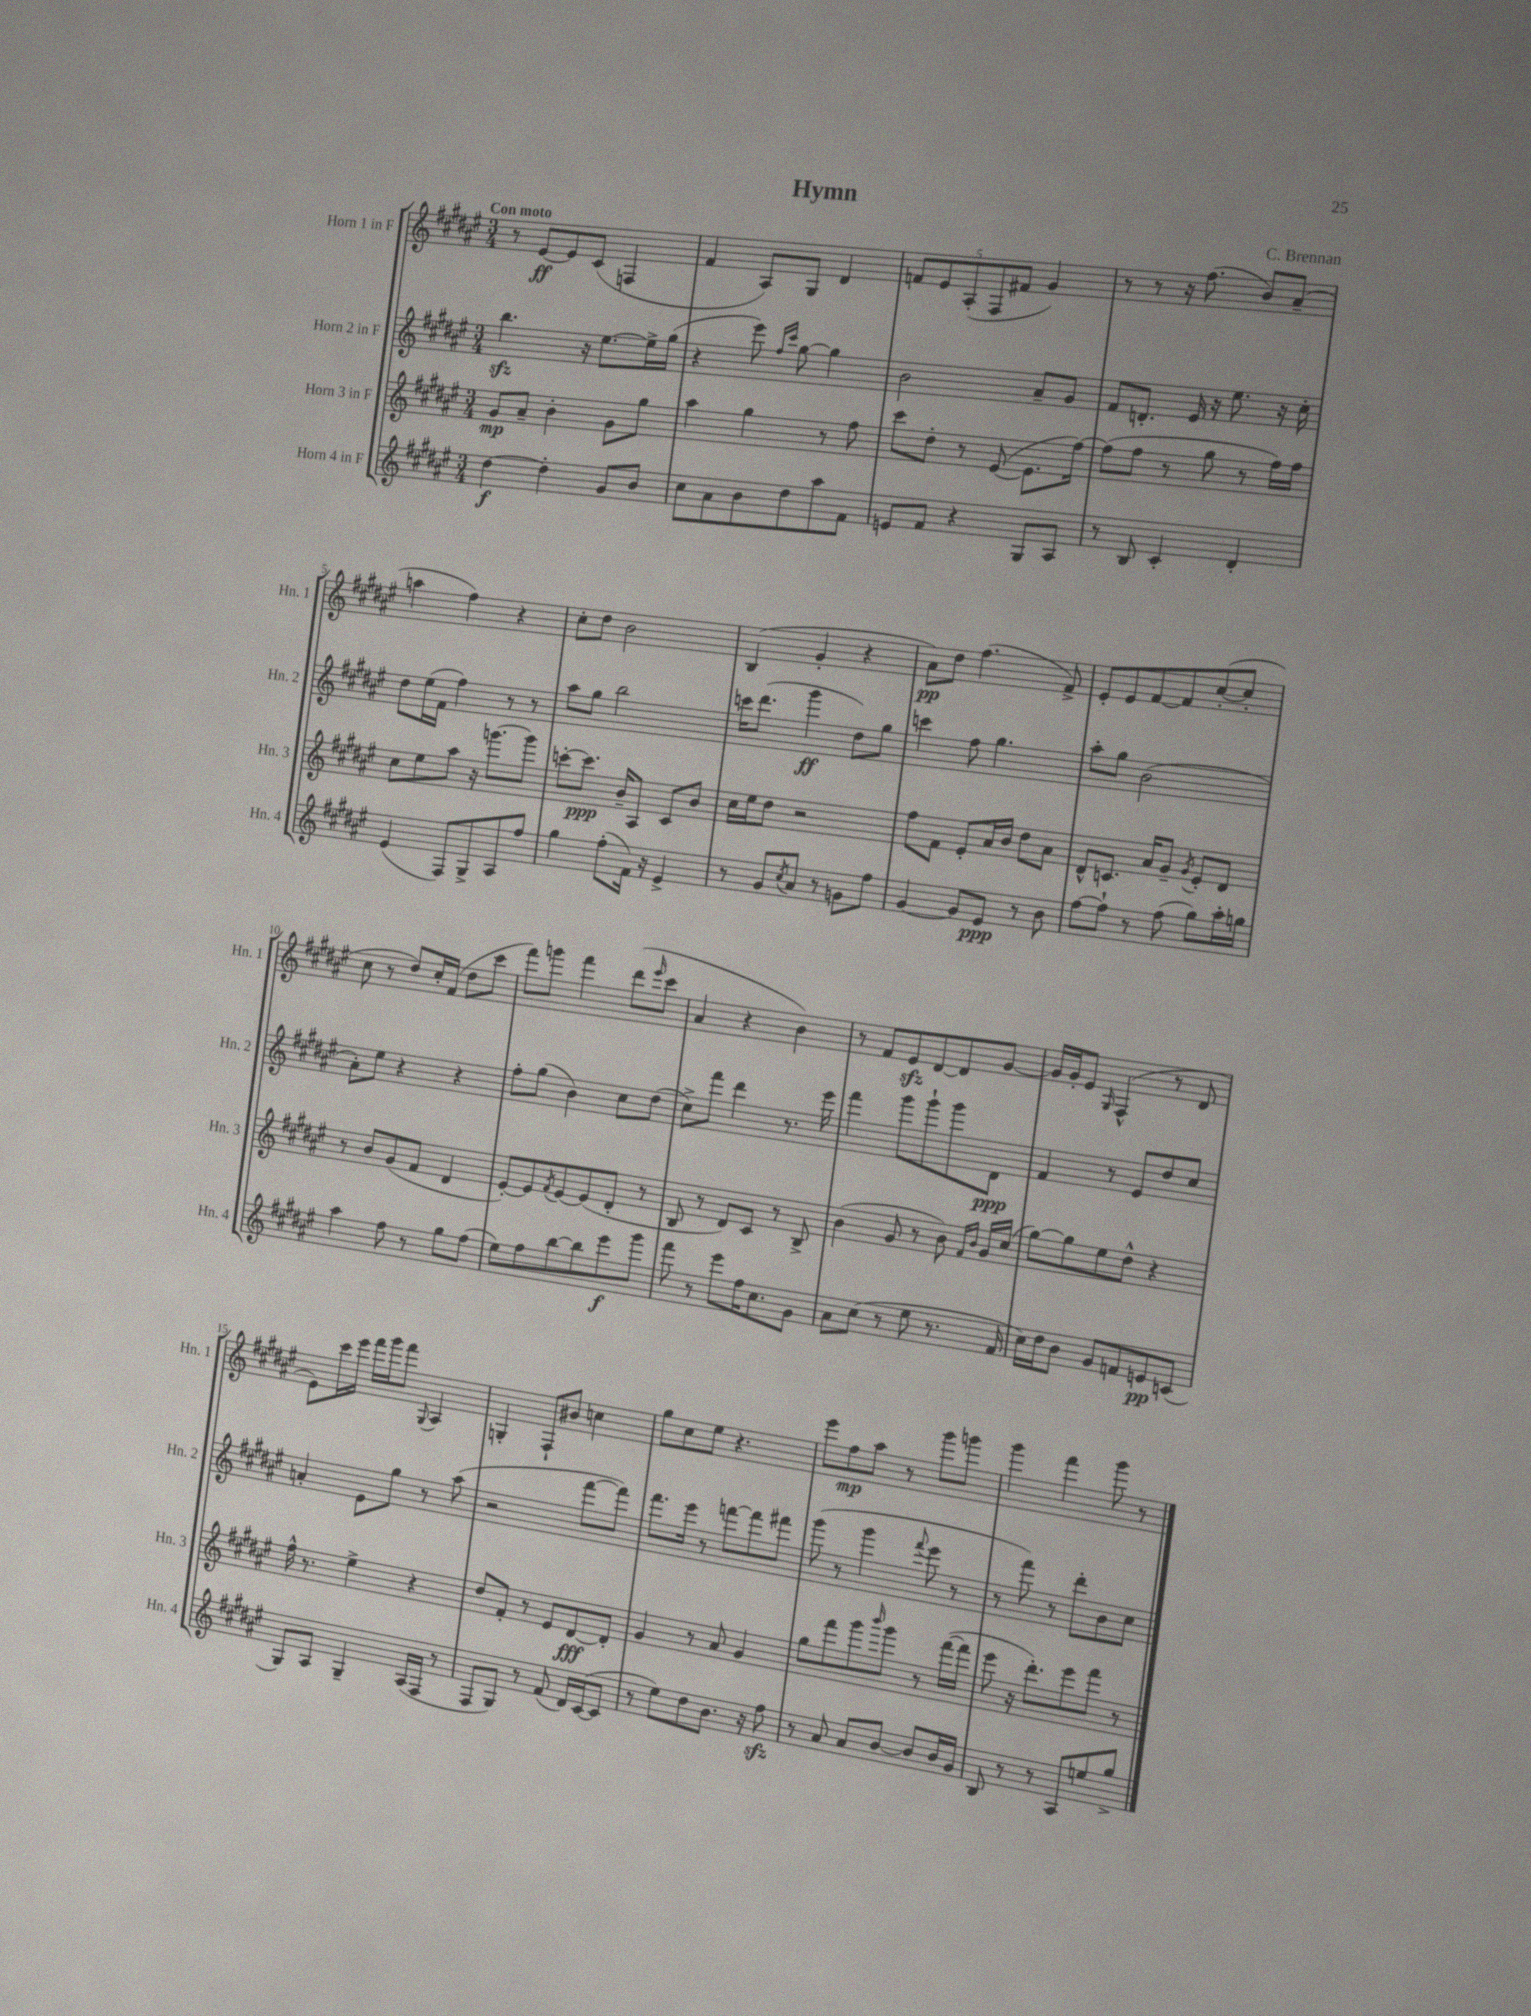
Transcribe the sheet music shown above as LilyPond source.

\header { title = "Hymn" composer = "C. Brennan" }
<<
\new StaffGroup <<
\new Staff = "s0" \with { instrumentName = "Horn 1 in F" shortInstrumentName = "Hn. 1" } {
    \clef treble \key fis \major \numericTimeSignature \time 3/4 \tempo "Con moto"
    r8 eis'8~\ff eis'8 cis'8( f4 |
    fis'4 ais8) gis8 dis'4 |
    \tuplet 5/4 { f'8 eis'8 ais8-.( fis8 fis'8 } gis'4) |
    r8 r8 r16 fis''8.( b'8) ais'8--( |
    a''4 fis''4) r4 |
    cis''8-. dis''8 b'2 |
    b4( gis'4-. r4 |
    ais'8\pp) dis''8 fis''4.( fis'8->) |
    eis'8-. eis'8 fis'8~ fis'8 cis''8~-.( cis''8-. |
    cis''8 r8 dis''8) cis''16-. fis'16( dis''8 cis'''8 |
    fis'''8) g'''8 fis'''4 dis'''8( \grace { eis'''16 } cis'''8 |
    ais'4 r4 b'4) |
    r8 fis'8 eis'8\sfz dis'8~ dis'8 gis'8~ |
    gis'16 gis'16-. eis'8 \grace { gis16 } fis4-^( r8 dis'8 |
    eis'8) cis'''16 eis'''16 fis'''16 gis'''16 fis'''8 \appoggiatura { gis8 } ais4 |
    g4-. fis8-! bis'8 c''4 |
    gis''8 cis''8 eis''8 r4. |
    eis'''8 fis''8\mp ais''8 r8 gis'''8 g'''8 |
    gis'''4 fis'''4 gis'''8 r8 \bar "|." |
}
\new Staff = "s1" \with { instrumentName = "Horn 2 in F" shortInstrumentName = "Hn. 2" } {
    \clef treble \key fis \major \numericTimeSignature \time 3/4
    b''4.\sfz r16 eis''8.~ eis''16-> gis''16( |
    r4 eis'''8) \grace { fis''16 cis'''16 } gis''8~ gis''4 |
    b'2 ais'8-- gis'8 |
    fis'8 d'8.-. eis'16 r16 eis''8. r16 cis''16-. |
    dis''8 eis''16( fis'16 fis''4) r8 r8 |
    ais''8 gis''8 b''2 |
    c'''16 dis'''8.( gis'''4\ff dis''8) gis''8 |
    c'''4 fis''8 gis''4. |
    ais''8-. gis''8 b'2( |
    ais'8-.) eis''8 r4 r4 |
    fis''8-. gis''8( b'4) cis''8 dis''8( |
    cis''8->) fis'''8 dis'''4 r8. eis'''16 |
    fis'''4 gis'''8 gis'''8-! gis'''8 dis'8\ppp |
    fis'4 r8 eis'8 dis''8 cis''8 |
    a'4-. eis'8 gis''8 r8 ais''8( |
    r2 fis'''8~ fis'''8) |
    fis'''8. eis'''16 r8 f'''8~ f'''8 fis'''8 |
    gis'''8( r8 gis'''4 \appoggiatura { fis'''8 } eis'''8 r8 |
    r8 fis'''8) r8 dis'''8-. b'8 cis''8 \bar "|." |
}
\new Staff = "s2" \with { instrumentName = "Horn 3 in F" shortInstrumentName = "Hn. 3" } {
    \clef treble \key fis \major \numericTimeSignature \time 3/4
    gis'8\mp ais'8-- b'4-. gis'8 gis''8 |
    ais''4 gis''4 r8 fis''8 |
    cis'''8 dis''8-. r8 eis'8~( eis'8. fis''16~) |
    fis''8( fis''8 r8 gis''8 r8 fis''16) fis''16 |
    cis''8 eis''8 ais''8 r16 g'''8.~ g'''8 |
    c'''8~-. c'''8.\ppp b'16-- ais8 cis'8 b'8 |
    cis''16 eis''16 dis''8 r2 |
    fis''8 fis'8 eis'8-. ais'16 b'16 dis''8 ais'8 |
    dis'8-^ c'8. ais'16 gis'8-- \acciaccatura { gis'8 } eis'8-. dis'8 |
    r8 b'8 gis'8( fis'8 dis'4 |
    eis'8~-.) eis'8 \acciaccatura { fis'8 } eis'8~ eis'8( dis'8-. r8 |
    b8 r8 dis'8) cis'8 r8 b8-> |
    b'4( gis'8 r8 b'8) \grace { fis'16 b'16 } gis'16 cis''16( |
    gis''8~) gis''8 eis''8 dis''8-^ r4 |
    fis''16-^ r8. eis''4-> r4 |
    dis''8 fis'8-. r8 eis'8 dis'8~\fff dis'8-. |
    gis'4 r8 ais'8 gis'4 |
    gis''8 fis'''8 gis'''8 \grace { b'''16 } gis'''8 r8 fis'''16~( fis'''16 |
    eis'''8 r16 dis'''8.-.) eis'''8 fis'''8 r8 \bar "|." |
}
\new Staff = "s3" \with { instrumentName = "Horn 4 in F" shortInstrumentName = "Hn. 4" } {
    \clef treble \key fis \major \numericTimeSignature \time 3/4
    dis''4~\f dis''4-. gis'8 b'8 |
    cis''8 ais'8 b'8 dis''8 ais''8 fis'8 |
    e'8 fis'8 r4 gis8 ais8 |
    r8 b8 cis'4-. dis'4-. |
    eis'4( fis8) gis8-> ais8 fis''8 |
    gis''4 fis''8-.( fis'16) r16 eis'4-> |
    r8 gis'8 \acciaccatura { cis''8 } ais'8 r8 g'8 fis''8 |
    gis'4~ gis'8 eis'8\ppp r8 b'8 |
    fis''8~ fis''8-! r8 fis''8( gis''8) ais''16-. g''16 |
    ais''4 fis''8 r8 gis''8 fis''8( |
    eis''8) fis''8 b''8~ b''8 eis'''8\f gis'''8 |
    fis'''8 r8 eis'''8 fis''16 cis''8. gis'8 |
    ais'8 cis''8( r8 eis''8 r8. fis'16 |
    cis''16) dis''16 b'8 gis'8 f'8 e'8\pp c'8( |
    gis8) ais8 gis4-- ais16( fis16 r8 |
    fis8 gis8) r8 fis'8( dis'16) cis'16~( cis'8 |
    r8 eis''8) dis''8 b'8. r16 fis''8\sfz |
    r8 ais'8 ais'8 b'8~ b'8 b'16 gis'16 |
    b8 r8 r8 ais8 e''8 gis''8-> \bar "|." |
}
>>
>>
